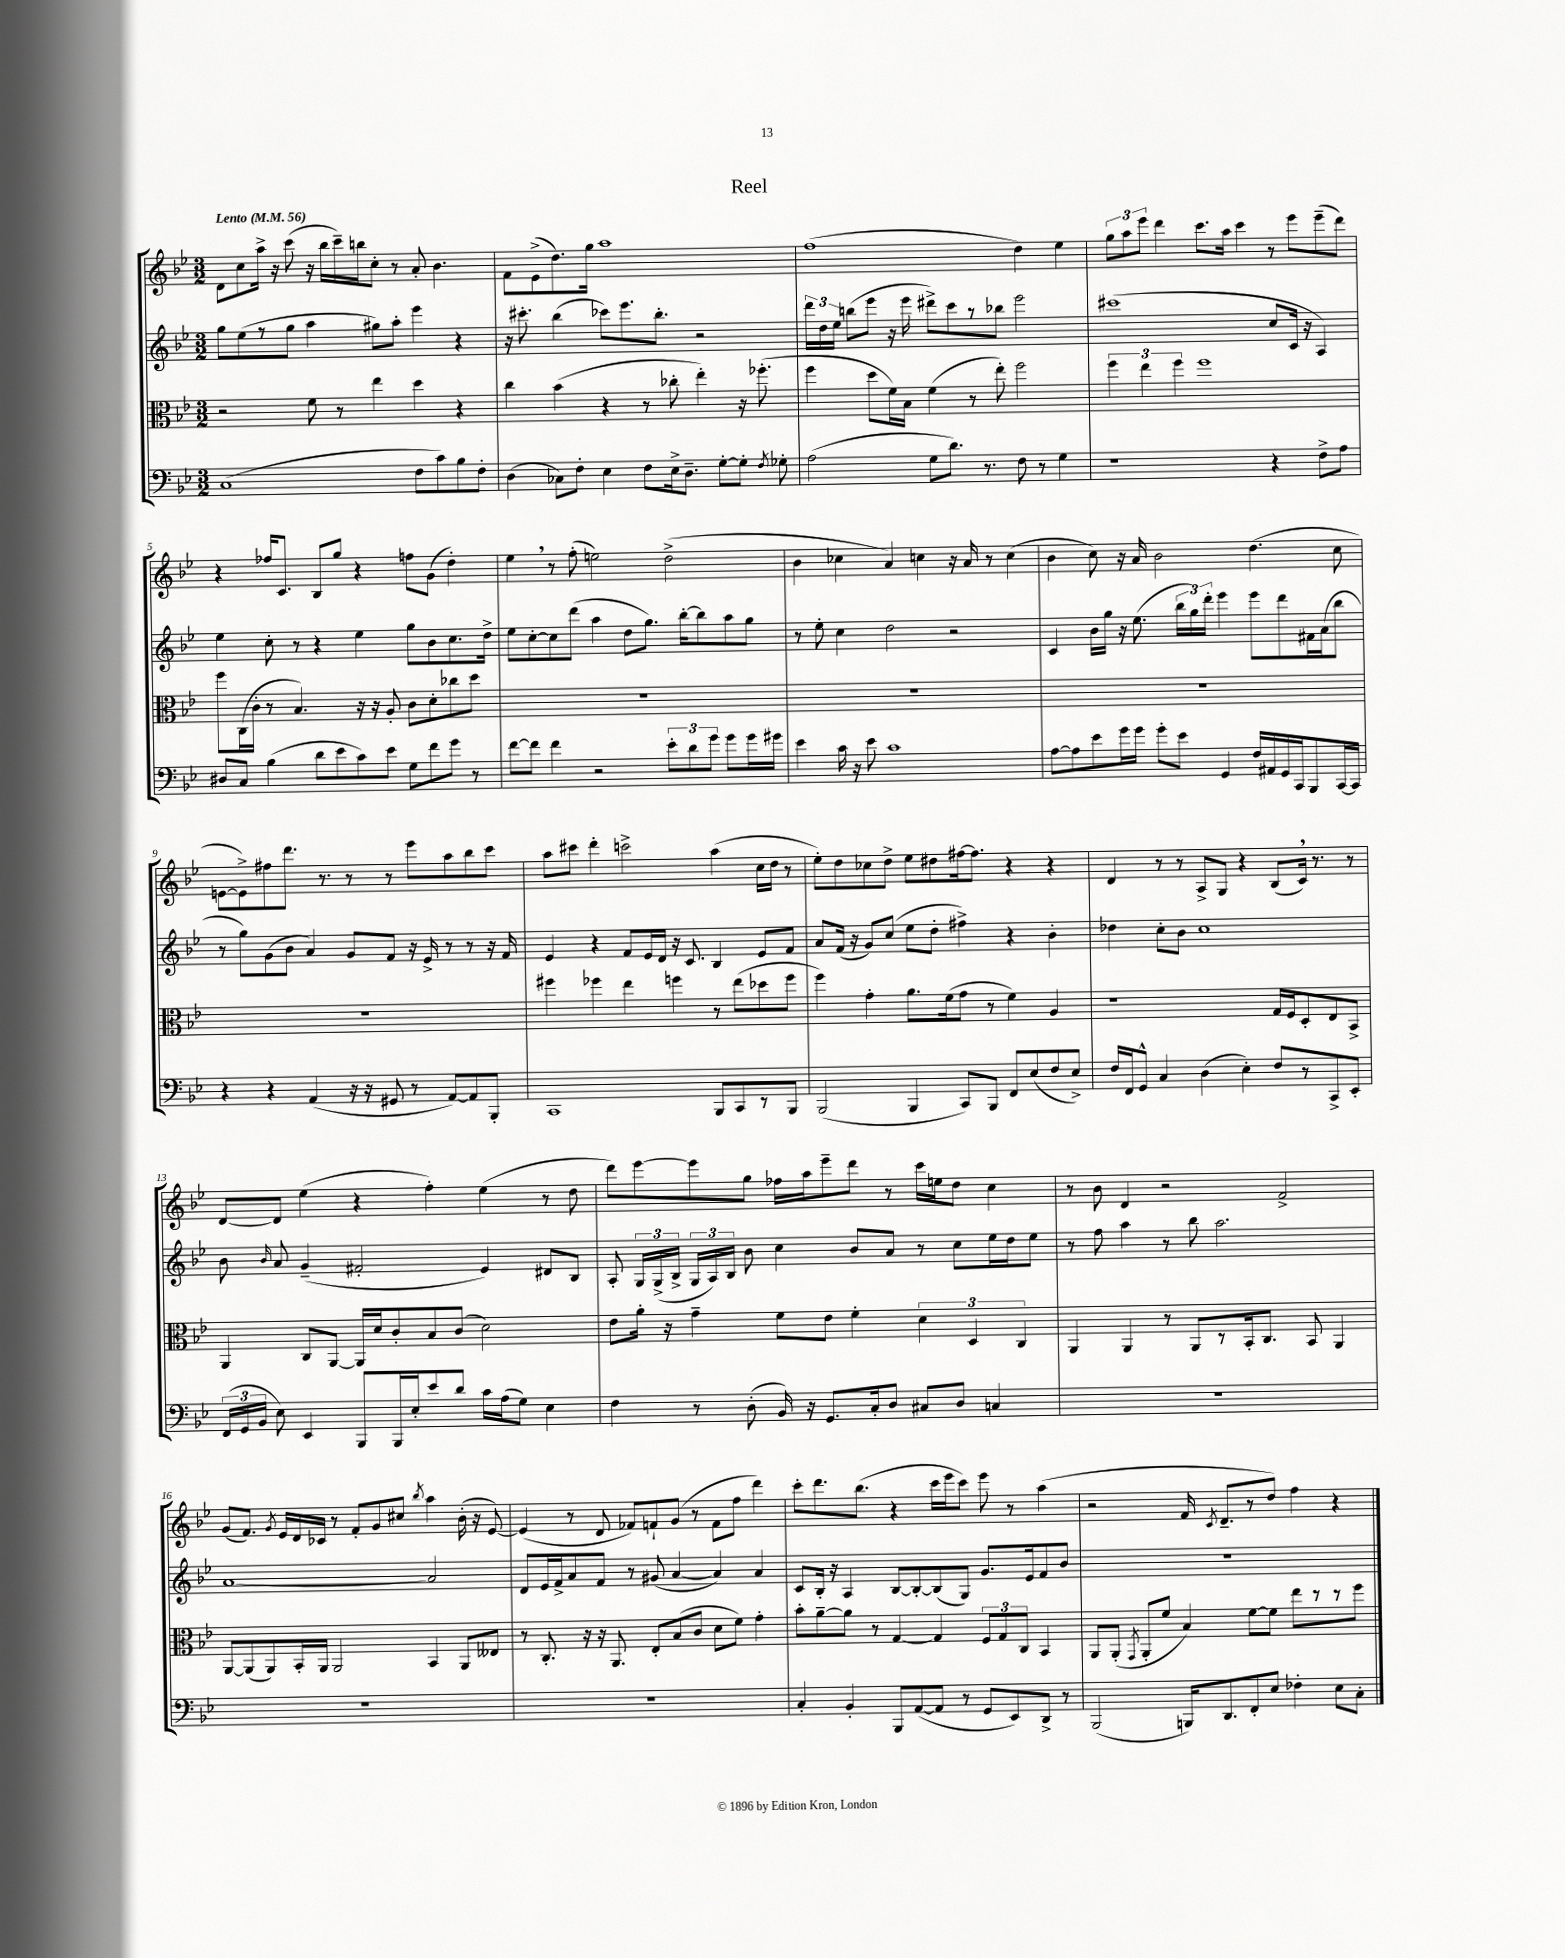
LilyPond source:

\header { title = "Reel" }
<<
\new StaffGroup <<
\new Staff = "s0" {
    \clef treble \key bes \major \numericTimeSignature \time 3/2 \tempo "Lento" 4 = 56
    \autoBeamOff d'8[ c''8 a''16]-> r16 c'''8( r16 bes''16[ c'''16--) b''16 c''8]-. r8 a'8-. bes'4. |
    f'8[ ees'8->( d''8.) g''16] a''1 |
    f''1( d''4) ees''4 |
    \tuplet 3/2 { g''8[ a''8 ees'''8] } d'''4 c'''8.[ a''16] c'''4 r8 ees'''8[ ees'''8--( d'''8]) |
    r4 fes''16[ c'8.] bes8[ g''8] r4 f''8[ g'8]( d''4-.) |
    ees''4 \breathe r8 f''8-.( e''2) d''2->( |
    bes'4 ces''4 a'4) c''4 r16 a'16 r8 c''4( |
    bes'4 c''8) r16 a'16 bes'2 d''4.( c''8 |
    e'8[~ e'8->) fis''8 d'''8.] r8. r8 r8 ees'''8[ a''8 bes''8 c'''8] |
    a''8[ cis'''8] d'''4-. c'''2-> a''4( c''16[ d''16] r8 |
    ees''8[-.) d''8 ces''8 d''8]-> ees''8[ dis''8 fis''16~ fis''8.] r4 r4 |
    d'4 r8 r8 a8[-> g8] r4 bes8[( c'16]) \breathe r8. r8 |
    d'8[~ d'8] ees''4( r4 f''4-.) ees''4( r8 d''8 |
    d'''8[) ees'''8~ ees'''8 g''8] fes''16[ a''16 ees'''8-- d'''8] r8 c'''16[ e''16 d''8] c''4 |
    r8 bes'8 d'4 r2 f'2-> |
    g'8[( f'8.]) \acciaccatura { g'8 } ees'16[ d'16 ces'16] r8 f'8[-. g'8 cis''8] \acciaccatura { bes''8 } a''4 bes'16-.( r16 ees'8~) |
    ees'4( r8 d'8 fes'8[) f'8-! g'8]( r8 f'8[ f''8] d'''4) |
    c'''8[-. d'''8. bes''8.]( r4 c'''16[ ees'''16 c'''8]) ees'''8 r8 a''4( |
    r2 f'16 \acciaccatura { c'8 } d'8.[-- r8 d''8]) f''4 r4 \bar "|." |
}
\new Staff = "s1" {
    \clef treble \key bes \major \numericTimeSignature \time 3/2
    \autoBeamOff g''8[ ees''8( r8 g''8] a''4 gis''8[) a''8]-. ees'''4 r4 |
    r16 cis'''8.-. bes''4( ces'''8[) ees'''8. bes''8.]-. r2 |
    \tuplet 3/2 { d'''16[ d''16 ees''16] } b''8[( ees'''8] r16 ees'''16 dis'''8[->) c'''8 r8 bes''8] ees'''2 |
    cis'''1( c''8[ c'16] r16 a4) |
    ees''4 c''8-. r8 r4 ees''4 g''8[ bes'8 c''8. d''16]-> |
    ees''8[ c''8~-. c''8 d'''8]( a''4 d''8[ g''8.]) bes''16[~-. bes''8 a''8 g''8] |
    r8 ees''8-. c''4 d''2 r2 |
    c'4 bes'16[ g''16] r16 ees''8.( \tuplet 3/2 { bes''16[ g''16) d'''16]-. } ees'''4 ees'''8[ d'''8 fis'16 a'16( bes''8] |
    r8 g''8[) g'8( bes'8] a'4) g'8[ f'8] r16 ees'16-> r8 r8 r16 f'16 |
    ees'4 r4 f'8[ ees'16 d'16] r16 c'8. bes4 ees'8[ f'8] |
    a'8[ f'16]( r16 g'8[) c''8]( ees''8[ d''8]-. fis''4->) r4 bes'4-. |
    des''4 c''8[-. bes'8] c''1 |
    bes'8 \grace { bes'16 } a'8 g'4--( fis'2-. ees'4) dis'8[ bes8] |
    a8-. \tuplet 3/2 { g16[ g16->( bes16]-> } \tuplet 3/2 { g16[ a16) bes16] } bes'8 c''4 bes'8[ a'8] r8 c''8[ ees''16 d''16 ees''8] |
    r8 f''8 a''4 r8 bes''8 a''2. |
    a'1~ a'2 |
    d'8[ ees'16 f'16-> a'8 f'8] r8 gis'8( a'4~ a'4) a'4 |
    c'8[ bes16]-. r16 a4 bes8[~ bes8~-. bes8( g8]) g'8.[ ees'16 f'8 bes'8] |
    R1. \bar "|." |
}
\new Staff = "s2" {
    \clef alto \key bes \major \numericTimeSignature \time 3/2
    \autoBeamOff r2 f'8 r8 ees''4 d''4 r4 |
    c''4 bes'4( r4 r8 ces''8-. ees''4-.) r16 fes''8.-.( |
    f''4 d''8[ f'16) bes16] f'4( r8 ees''8-.) f''2 |
    \tuplet 3/2 { f''4 ees''4 f''4 } f''1 |
    f''8[ c16( c'16]-. r8 bes4.) r16 r16 a8-. c'8[ d'8-. ces''8 d''8] |
    R1. |
    R1. |
    R1. |
    R1. |
    fis''4 fes''4 ees''4 f''4 r8 ees''8[( des''8 f''8] |
    f''4) g'4-. a'8.[ f'16( g'8] r8 f'4) a4 |
    r1 g16[ f16 d8-. ees8 bes,8]-> |
    a,4 c8[ a,8]~ a,16[ d'16 c'8-. bes8 c'8]( d'2) |
    ees'8[ a'16]-. r16 g'4-- f'8[ ees'8] f'4-. \tuplet 3/2 { d'4 d4 c4 } |
    a,4 a,4 r8 a,8[ r8 bes,16-. c8.] bes,8 a,4 |
    a,8[~ a,8( a,8) bes,16-. a,16] a,2 bes,4 a,8[ eeses8] |
    r8 c8.-. r16 r16 a,8. ees8[-. bes8( c'8] d'8[ f'8]) g'4-. |
    bes'8[-. a'8~-- a'8] r8 g4~ g4 \tuplet 3/2 { f8[ g8 c8] } bes,4 |
    a,8[ a,8]-.( \acciaccatura { g,8 } a,8[-. f'8] bes4) f'8[~ f'8] ees''8[ r8 r8 f''8] \bar "|." |
}
\new Staff = "s3" {
    \clef bass \key bes \major \numericTimeSignature \time 3/2
    \autoBeamOff c1( f8[ c'8) bes8 f8]-. |
    d4( ces8[) f8]-. ees4 f8[ ees16-> d8.]-- g8[~-. g8]-. \acciaccatura { f8 } ges8-. |
    a2( g8[ d'8.]) r8. f8 r8 g4 |
    r1 r4 f8[-> a8] |
    dis8[ c8] bes4( d'8[ ees'8 c'8) ees'8] g8[ f'8 g'8] r8 |
    f'8[~ f'8] f'4 r2 \tuplet 3/2 { ees'8[-. d'8 g'8] } g'8[ g'16 gis'16] |
    ees'4 c'16 r16 ees'8 c'1 |
    a8[~ a8 ees'8 g'16 g'16] g'8[-. ees'8] g,4 f16[ ais,16 g,16 c,16 bes,,8 c,16~ c,16] |
    r4 r4 a,4( r16 r16 gis,8 r8 a,8[~) a,8 bes,,8]-. |
    c,1 bes,,8[ c,8 r8 bes,,8] |
    bes,,2( bes,,4 c,8[) bes,,8] f,8[ ees8( f8 ees8]->) |
    f16[ f,16 g,8]-^ c4 d4( ees4-.) f8[ r8 c,8-> ees,8]-. |
    \tuplet 3/2 { f,16[( g,16 bes,16] } ees8) ees,4 bes,,8[ bes,,16 ees16-. ees'8 d'8] c'16[ a16( g8]) ees4 |
    f4 r8 d8-.( bes,16) r16 g,8.[ c16-. d8] cis8[ d8] c4 |
    R1. |
    R1. |
    R1. |
    c4-. bes,4-. bes,,8[ a,8~( a,8] r8 g,8[ ees,8) d,8]-> r8 |
    bes,,2( b,,16[) d,8. f,8-. ees8] fes4-. ees8[ c8]-. \bar "|." |
}
>>
>>
